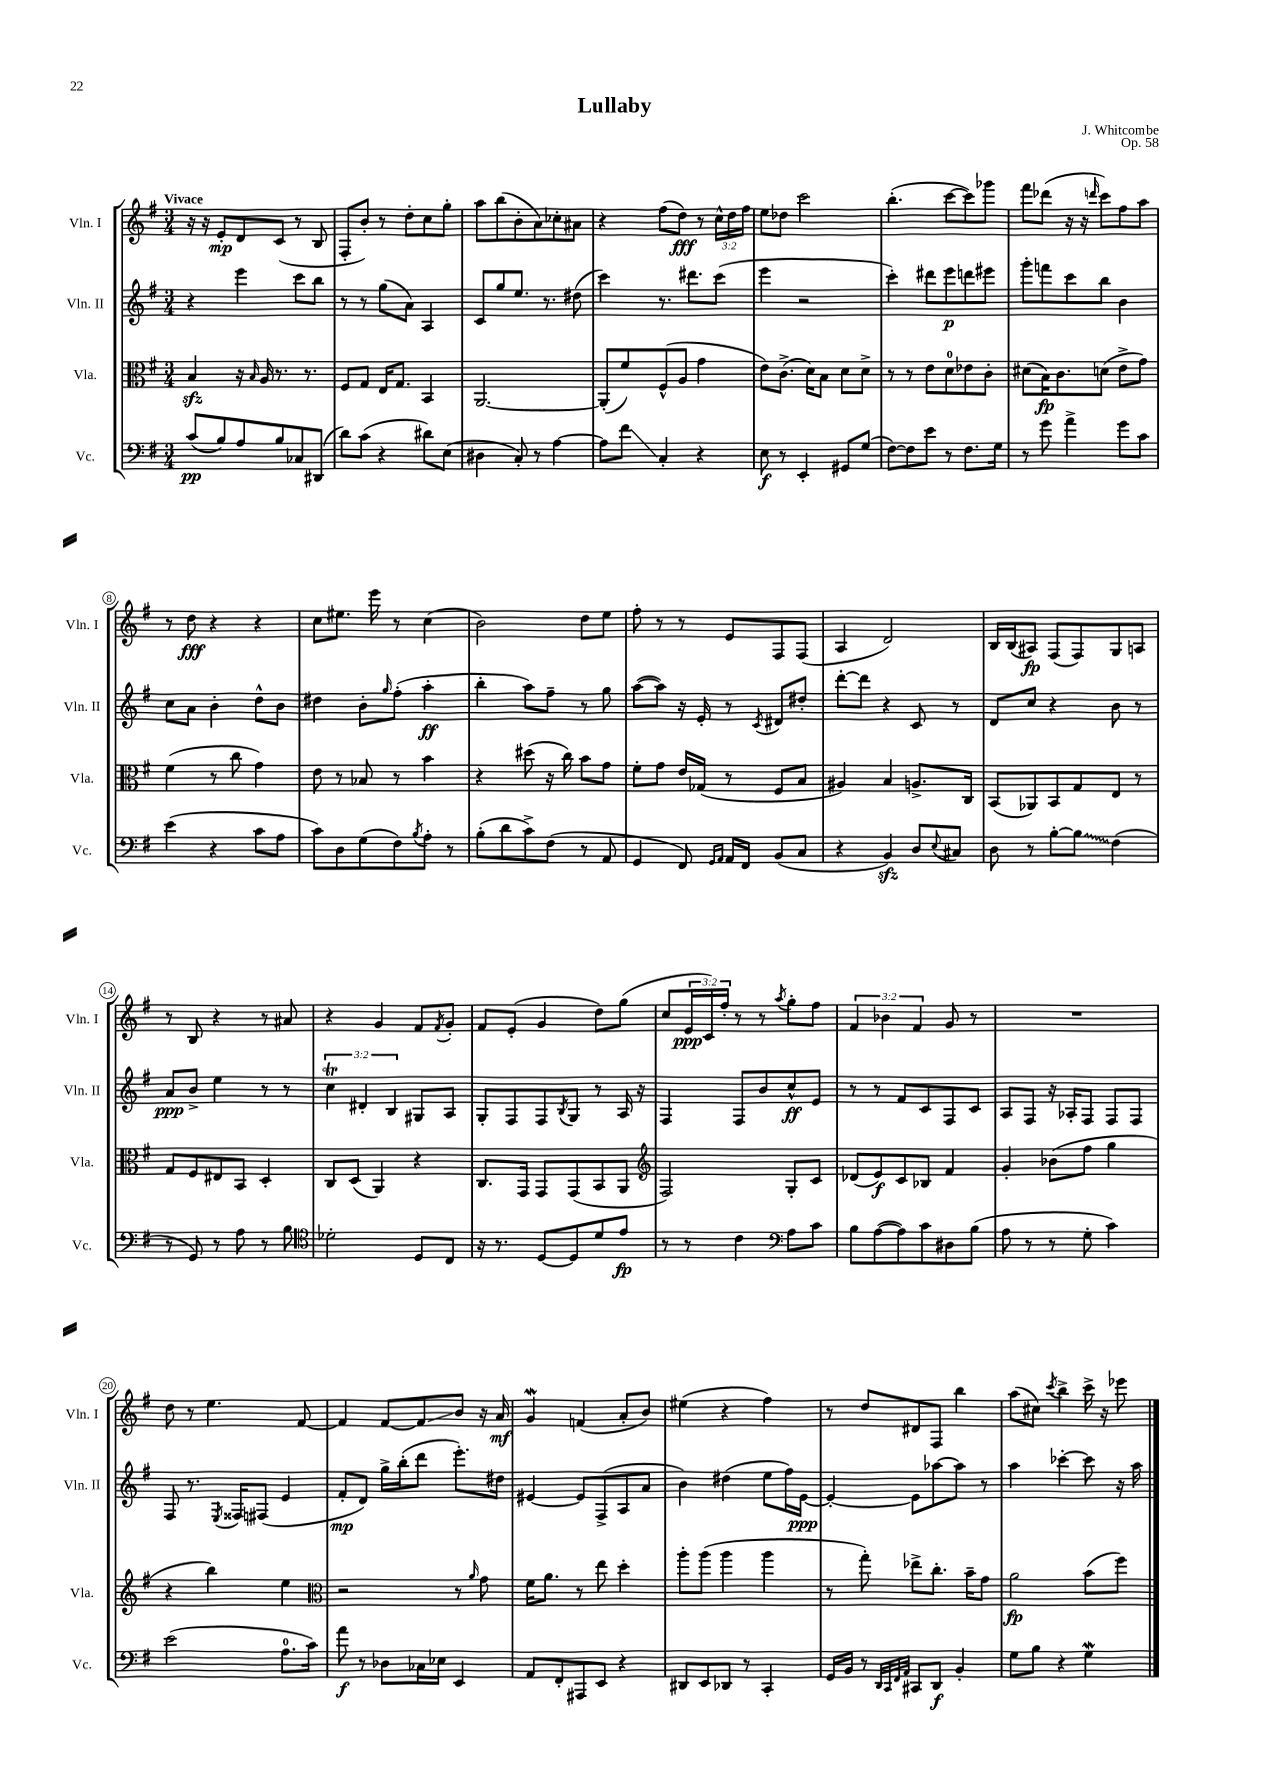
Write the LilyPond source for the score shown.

\header { title = "Lullaby" composer = "J. Whitcombe" opus = "Op. 58" }
<<
\new StaffGroup <<
\new Staff = "s0" \with { instrumentName = "Vln. I" shortInstrumentName = "Vln. I" } {
    \clef treble \key g \major \numericTimeSignature \time 3/4 \override Staff.TupletNumber.text = #tuplet-number::calc-fraction-text \tempo "Vivace"
    r16 r16 e'8-.\mp d'8 c'8( r8 b8 |
    fis8-. b'8-.) r8 d''8-. c''8 g''8-. |
    a''8 b''8( b'8-. a'8) ces''8-. ais'8 |
    r4 fis''8( d''8\fff) r8 \tuplet 3/2 { c''16-^ d''16 fis''16 } |
    e''8 des''8 c'''2 |
    b''4.-.( c'''8~ c'''8) ges'''8 |
    fis'''8 des'''8( r16 r16 \grace { d'''16 } c'''8) fis''8 a''8 |
    r8 d''8\fff r4 r4 |
    c''8 eis''8. e'''16 r8 c''4( |
    b'2) d''8 e''8 |
    fis''8-. r8 r8 e'8 fis8 fis8( |
    a4 d'2) |
    b16 b16( ais8\fp) fis8( fis8) g8 a8 |
    r8 b8 r4 r8 ais'8 |
    r4 g'4 fis'8 \acciaccatura { fis'8 } g'8-. |
    fis'8 e'8-.( g'4 d''8) g''8( |
    c''8 \tuplet 3/2 { e'16\ppp c'16) fis''16-. } r8 r8 \acciaccatura { a''8 } g''8-. fis''8 |
    \tuplet 3/2 { fis'4 bes'4 fis'4 } g'8 r8 |
    R2. |
    d''8 r8 e''4. fis'8~ |
    fis'4 fis'8~ fis'8\glissando b'8 r16 a'16\mf |
    g'4\mordent f'4( a'8-. b'8) |
    eis''4( r4 fis''4) |
    r8 d''8 dis'8 fis8 b''4 |
    a''8( cis''8) \acciaccatura { c'''8 } b''4-> c'''16-> r16 ees'''8 \bar "|." |
}
\new Staff = "s1" \with { instrumentName = "Vln. II" shortInstrumentName = "Vln. II" } {
    \clef treble \key g \major \numericTimeSignature \time 3/4 \override Staff.TupletNumber.text = #tuplet-number::calc-fraction-text
    r4 e'''4 c'''8 b''8 |
    r8 r8 g''8( a'8) a4 |
    c'8 g''8 e''8. r8. dis''8( |
    c'''4) r8. dis'''8. c'''8( |
    e'''4 r2 |
    c'''4-.) dis'''8 e'''8\p d'''8 eis'''8 |
    g'''8-. f'''8 c'''8 b''8 b'4 |
    c''8 a'8 b'4-. d''8-^ b'8 |
    dis''4 b'8-. \grace { g''16 } fis''8-.( a''4-.\ff |
    b''4-. a''8) fis''8-- r8 g''8 |
    a''8~( a''8) r16 e'16-. r8 \acciaccatura { c'8 } dis'8 dis''8-. |
    d'''8~-. d'''8 r4 c'8 r8 |
    d'8 c''8 r4 b'8 r8 |
    a'8\ppp b'8-> e''4 r8 r8 |
    \tuplet 3/2 { c''4\trill dis'4-. b4 } gis8 a8 |
    g8-. fis8 fis8 \acciaccatura { b8 } g8 r8 a16 r16 |
    fis4 fis8 b'8 c''8-^\ff e'8 |
    r8 r8 fis'8 c'8 fis8 c'8 |
    a8 fis8 r16 aes16-. fis8 fis8 fis8 |
    fis8 r8. \acciaccatura { e8 } fisis16 fis8( e'4 |
    fis'8-.\mp d'8) g''16-> b''16-.( d'''8 e'''8.-.) dis''16 |
    eis'4~ eis'8 fis8->( a8 a'8 |
    b'4) dis''4( e''8 fis''16) e'16~\ppp |
    e'4~-. e'8 aes''8~ aes''8 r8 |
    a''4 ces'''4~-. ces'''8 r16 a''16 \bar "|." |
}
\new Staff = "s2" \with { instrumentName = "Vla." shortInstrumentName = "Vla." } {
    \clef alto \key g \major \numericTimeSignature \time 3/4
    b4\sfz r16 \grace { b16 } a16 r8. r8. |
    fis8 g8 e16 g8. b,4 |
    a,2.~ |
    a,8-.( fis'8) fis8-^( a8 g'4 |
    e'8) c'8.->( d'16) b8 d'8 d'8-> |
    r8 r8 e'8 d'8-0 ees'8 c'8-. |
    dis'8( b16\fp) c'8. d'8( e'8-> g'8) |
    fis'4( r8 c''8 g'4) |
    e'8 r8 bes8 r8 b'4 |
    r4 dis''8( r16 c''16) b'8 g'8 |
    fis'8-. g'8 e'16 ges16( r8 fis8 b8 |
    ais4) b4 a8.-> c16 |
    b,8( aes,8) b,8 g8 e8 r8 |
    g8 fis8 eis8 b,8 d4-. |
    c8 d8( a,4) r4 |
    c8. g,16 g,8 g,8( b,8 a,8 |
    \clef treble fis2) g8-. c'8 |
    des'8( e'8\f) c'8 bes8 fis'4 |
    g'4-. bes'8( fis''8 g''4 |
    r4 b''4) e''4 |
    \clef alto r2 r8 \grace { a'16 } g'8 |
    fis'16 a'8. r8 e''8 d''4-. |
    a''8-. a''8( a''4 a''4 |
    r8 g''8-.) ees''8-> c''8.-. b'16-- g'8 |
    a'2\fp b'8( fis''8) \bar "|." |
}
\new Staff = "s3" \with { instrumentName = "Vc." shortInstrumentName = "Vc." } {
    \clef bass \key g \major \numericTimeSignature \time 3/4
    c'8\pp( b8) a8 b8 ces8 dis,8( |
    d'8) c'8( r4 dis'8) e8( |
    dis4 c8-.) r8 a4~ |
    a8 fis'8\glissando c4-. r4 |
    e8\f r8 e,4-. gis,8 g8( |
    fis8~) fis8 e'8 r8 fis8. g16 |
    r8 g'8 a'4-> g'8 c'8 |
    e'4( r4 c'8 a8 |
    c'8) d8 g8( fis8) \acciaccatura { b8 } a8-. r8 |
    b8-.( d'8 c'8->) fis8( r8 a,8 |
    g,4 fis,8) \grace { g,16 a,16 } a,16 fis,16 b,8( c8 |
    r4 b,4\sfz) d8 \appoggiatura { e8 } cis8 |
    d8 r8 b8~-. \once \override Glissando.style = #'zigzag b8\glissando fis4( |
    r8 g,8) r8 a8 r8 b8 |
    \clef tenor des'2-. d8 c8 |
    r16 r8. d8~ d8 d'8 e'8\fp |
    r8 r8 c'4 \clef bass a8 c'8 |
    b8 a8~( a8) c'8 dis8 b8( |
    a8 r8 r8 g8-. c'4) |
    e'2( a8.-0 c'16) |
    a'8\f r8 des8 ces16 ees16 e,4 |
    a,8 fis,8-. ais,,8 e,8 r4 |
    dis,8 e,8 des,8 r8 c,4-. |
    g,16 b,16 r8 \grace { d,32 c,32 fis,32 a,32 } cis,8 d,8\f b,4-. |
    g8 b8 r4 g4\mordent \bar "|." |
}
>>
>>
\layout { \context { \Score \override BarNumber.stencil = #(make-stencil-circler 0.1 0.3 ly:text-interface::print) } }
